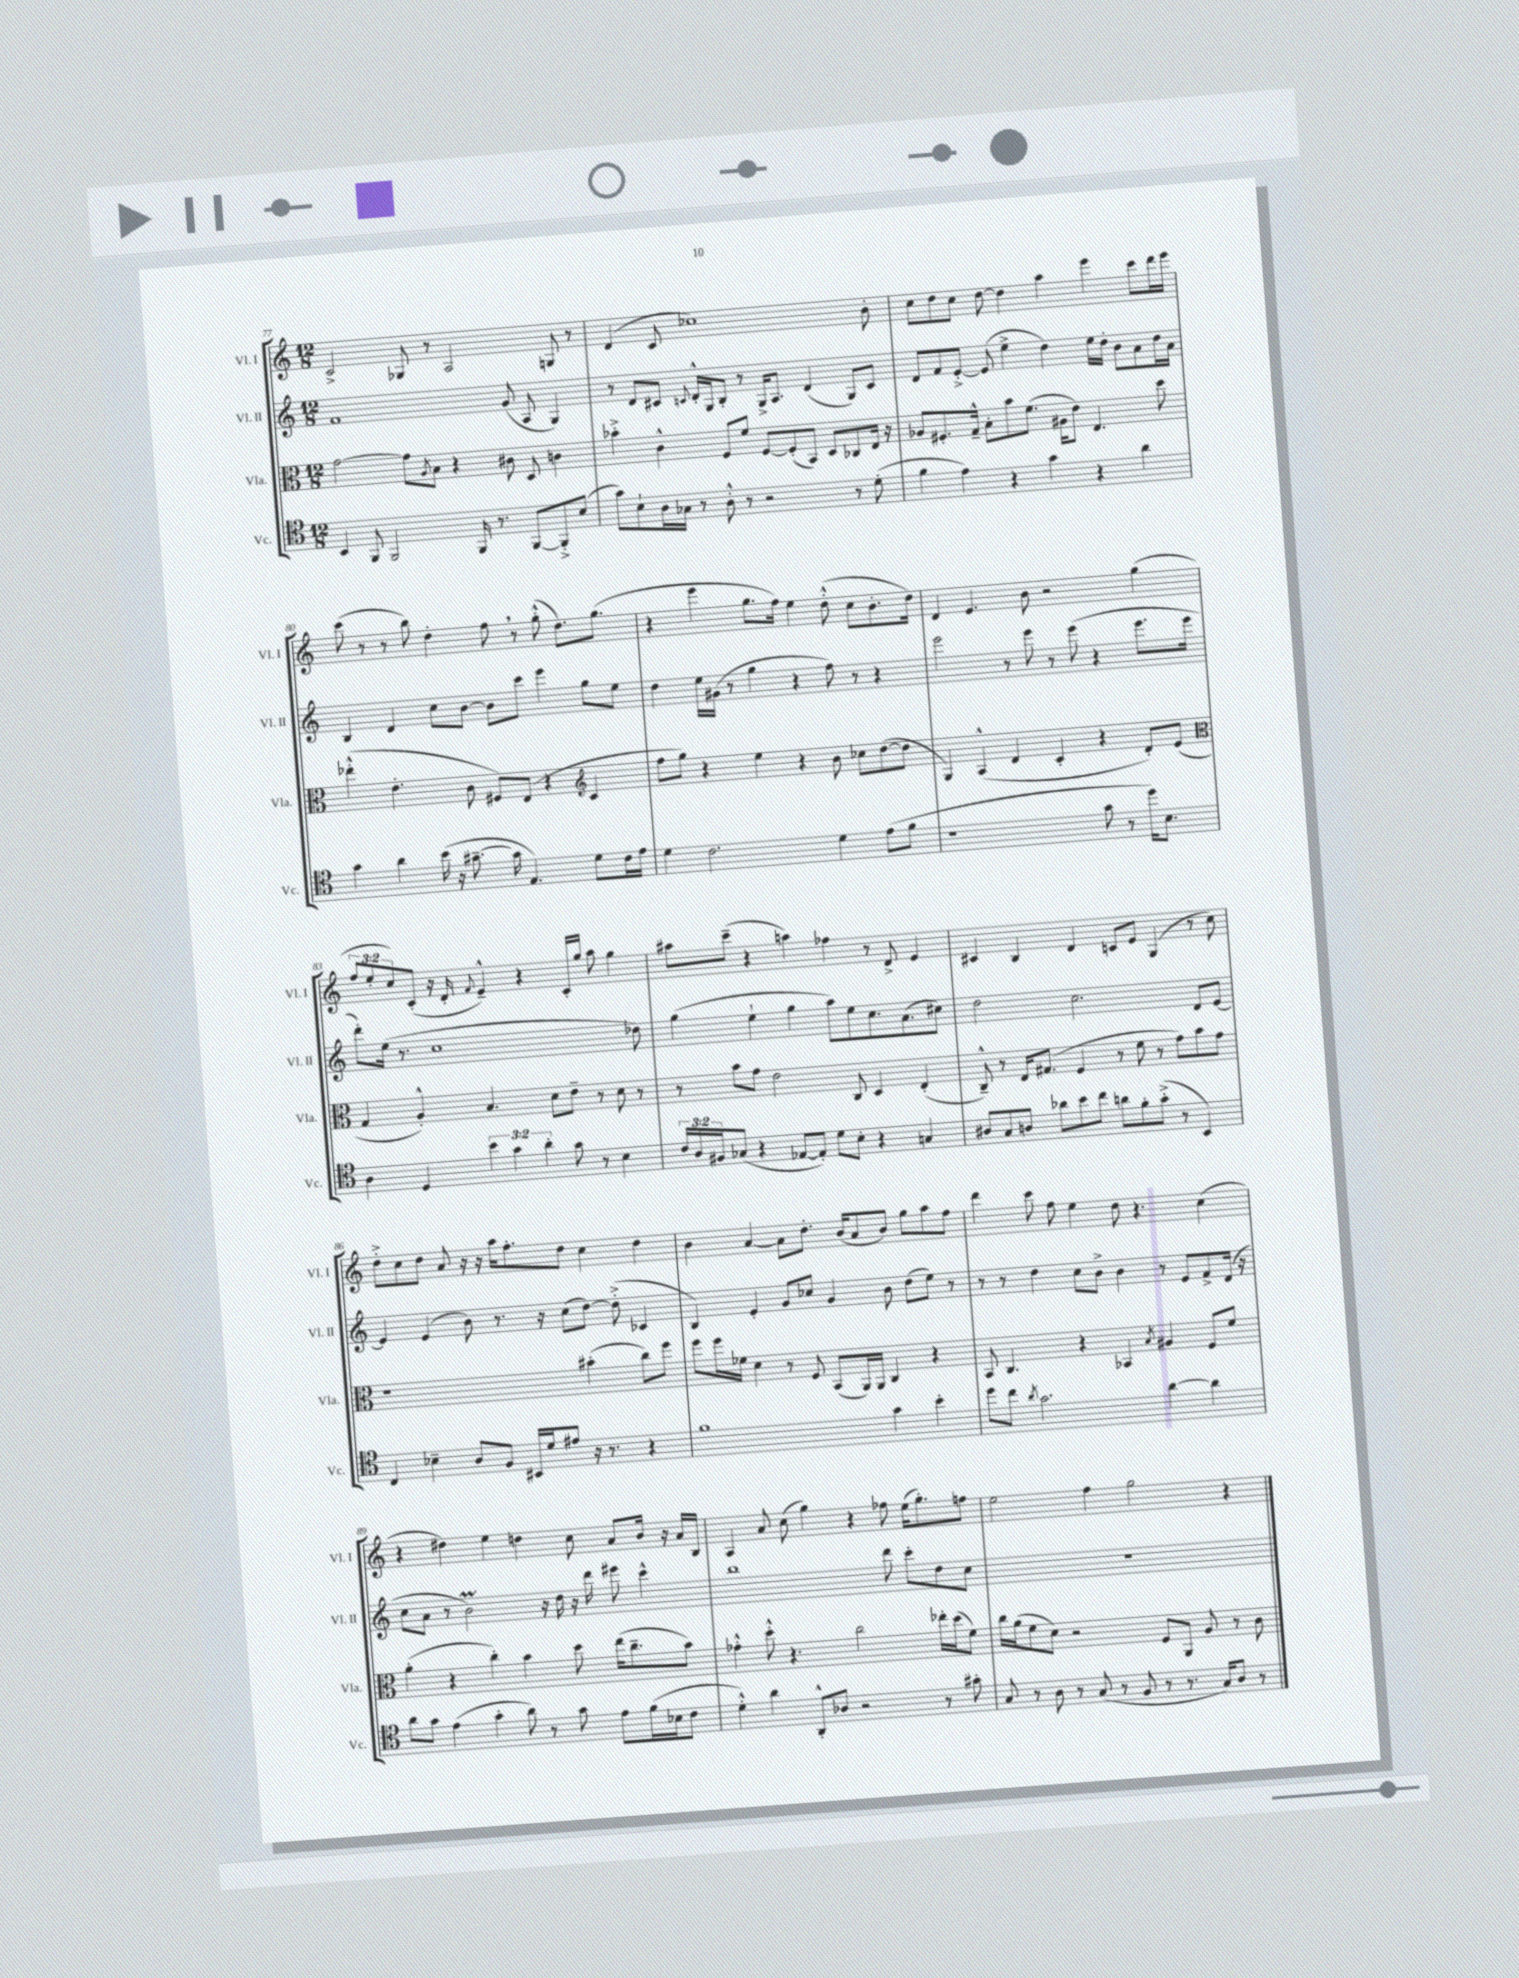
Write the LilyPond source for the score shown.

<<
\new StaffGroup <<
\new Staff = "s0" \with { instrumentName = "Vl. I" shortInstrumentName = "Vl. I" } {
    \clef treble \key c \major \numericTimeSignature \time 12/8 \override Staff.TupletNumber.text = #tuplet-number::calc-fraction-text
    c'2-> ges8 r8 a2 g8 r8 |
    d'4( c'8 ces''1) b'8-. |
    c''8 d''8 c''8 d''8~ d''4 a''4 e'''4 c'''8 d'''16 e'''16 |
    c'''8( r8 r8 b''8) d''4-. f''8 \breathe r8 g''8-.-^( d''8.) g''8.( |
    r4 e'''4 g''8. f''16) e''4 d''8-.-^( c''8 b'8.-. d''16) |
    d'4 e'4. b'8 r2 g''4( |
    \tuplet 3/2 { f''8 e''8-. c''8) } c'8-.( r16 d'16-. \appoggiatura { f'8 } e'4---^) r4 c'16-. g''16 a''8 g''4 |
    ais''8 c'''8--( r4 a''4) fes''4 r8 d'8-> e'4 |
    cis'4 b4 d'4 c'8 e'8 g4( r8 c''8) |
    d''8-.-> c''8 d''8 a'8 r16 r16 a''16 f''8.-. d''8 c''4 d''4 |
    b'4 a'4~ a'8 d''8.-. b'16( a'8 b'8) g''8 a''8 f''8 |
    d'''4 c'''8 f''8 e''4 d''8 r4. c''4( |
    r4 dis''4) e''4 d''4 c''8 a'8 b'16 r16 a'16 b16 |
    a4 a'8 c''8( g''4) r4 fes''8 e''16( g''8.-.) f''8 |
    e''2 f''4 g''2 r4 \bar "|." |
}
\new Staff = "s1" \with { instrumentName = "Vl. II" shortInstrumentName = "Vl. II" } {
    \clef treble \key c \major \numericTimeSignature \time 12/8
    f'1 g'8( a8 g4) |
    r8 d'8 cis'8 \appoggiatura { c'8 } d'16-.-^ g16 b8-. r8 g16-> a8. d'4( g8) c'8 |
    d'8 f'8 e'8~-.-> e'8( e''4-> d''4) e''16 d''16-. b'8 a'8 d''16 a'16 |
    b4 d'4 c''8 b'8~ b'8 c'''8 e'''4 g''8 e''8 |
    d''4 e''16 gis'16( r8 g''4 r4 f''8) r8 r4 |
    e'''2 r8 e'''8 r8 e'''8( r4 e'''8. e'''16 |
    d'''8-.) e''16( r8. c''1 des''8) |
    g''4( e''4-! g''4 a''8) e''8 c''8. a'8.( cis''8) |
    d''2 c''2. d'8 e'8~ |
    e'4 e'4( b'8) r8. r16 c''8( d''8~) d''8-.->( ces'4 |
    b4) e'4-. g'8 ces''8 g'4 b'8 d''8( e''8) r8 |
    r8 r8 d''4 c''8 b'8-> b'4 r8 e'8 f'8-> d'16( r16 |
    c''8 a'8 r8 b'2\prall) r16 d''16 r16 d'''16 eis'''8 c'''4-^ |
    b''1 d'''8 c'''8-. d''8 c''8 |
    R1. \bar "|." |
}
\new Staff = "s2" \with { instrumentName = "Vla." shortInstrumentName = "Vla." } {
    \clef alto \key c \major \numericTimeSignature \time 12/8
    g'2~ g'8 \acciaccatura { a8 } b8 r4 cis'8 d8 c'4 |
    bes'4-.-> c'4-^ f8 f'8 f8~ f8-.( b,8) d8 ces8 e16 r16 |
    aes8 fis8.-. g16---^ b8-. b'8 f'8.( ais16 e'8) e4. d''8 |
    ees''4-.-^( e'4.-. c'8 fis8) e8( r4 \clef treble c'4 |
    f''8 g''8) r4 e''4 r4 b'8 ces''8 d''8~( d''8 |
    g4) a4-^( d'4 c'4-. r4 d'8-.) e'8( |
    \clef alto g4 a4-.-^) b4. d'8 e'8-- r8 d'8 r8 |
    r8 b'8 g'8 e'2 c8 d4 e4-.( |
    c8---^) r8 e16 gis8.( f4 r8 f'8 r8 g'8) b'8 g'8 |
    r1 bis'4-.( c''8) f''8 |
    f''8 f''16 fes'16 d'4 r8 f8 b,8( a,16) a,16 c4 r4 |
    b,8 c4. r4 bes,4 \acciaccatura { b8 } ais4 f8 f'8 |
    a'4-.( r4 c''4-.) b'4 d''8 e''16( c''8.-- b'8) |
    ges'4-.-^ d''8-.-^ r4. c''2 ees''16-. d''16( f'8) |
    c''16 a'16( f'8 d'8) r2 f8 a,8 a8 r8 c'8 \bar "|." |
}
\new Staff = "s3" \with { instrumentName = "Vc." shortInstrumentName = "Vc." } {
    \clef tenor \key c \major \numericTimeSignature \time 12/8 \override Staff.TupletNumber.text = #tuplet-number::calc-fraction-text
    b,4 f,8 f,2 f,16 r8. f,8~ f,8-.-> b8( |
    g'8) b8-! a16 ges16 r8 a8-.-^ r8 r2 r8 d'8-.( |
    f'4 e'4) r4 g'4 r4 a'4 |
    g'4 a'4 b'16( r16 gis'8.~-- gis'16 e4.) d'8 c'16 e'16 |
    d'4 c'2. d'4 e'8( f'8 |
    r1 g'8 r8 d''16) b8. |
    a4 d4 \tuplet 3/2 { b'4 g'4 a'4-. } g'8 r8 b4 |
    \tuplet 3/2 { c'16 a16 fis16 } ges8( r4 ees8~ ees8-.) d'8 b8-. r4 g4 |
    ais8 g8 a8 aes'8 b'8 c''8 a'8 f'8-. g'8-.->( r8 b,4) |
    c4 bes4-- a8 f8 bis,16 d'16 eis'8 r16 r8. r4 |
    f'1 g'4 b'4-. |
    d''8 c''8 \acciaccatura { a'8 } g'2. a'4~ a'4 |
    a'8 g'8 e'4( g'4-. a'8) r8 g'8 e'8 f'16( bes16 c'8 |
    d'4-.-^) a'4 a,8-.-^ aes8 r2 r8 gis'8-. |
    g8 r8 a8 r8 g8( r8 f8 r8 r8. g16) a8 r8 \bar "|." |
}
>>
>>
\layout { \context { \Score currentBarNumber = #77 } }
